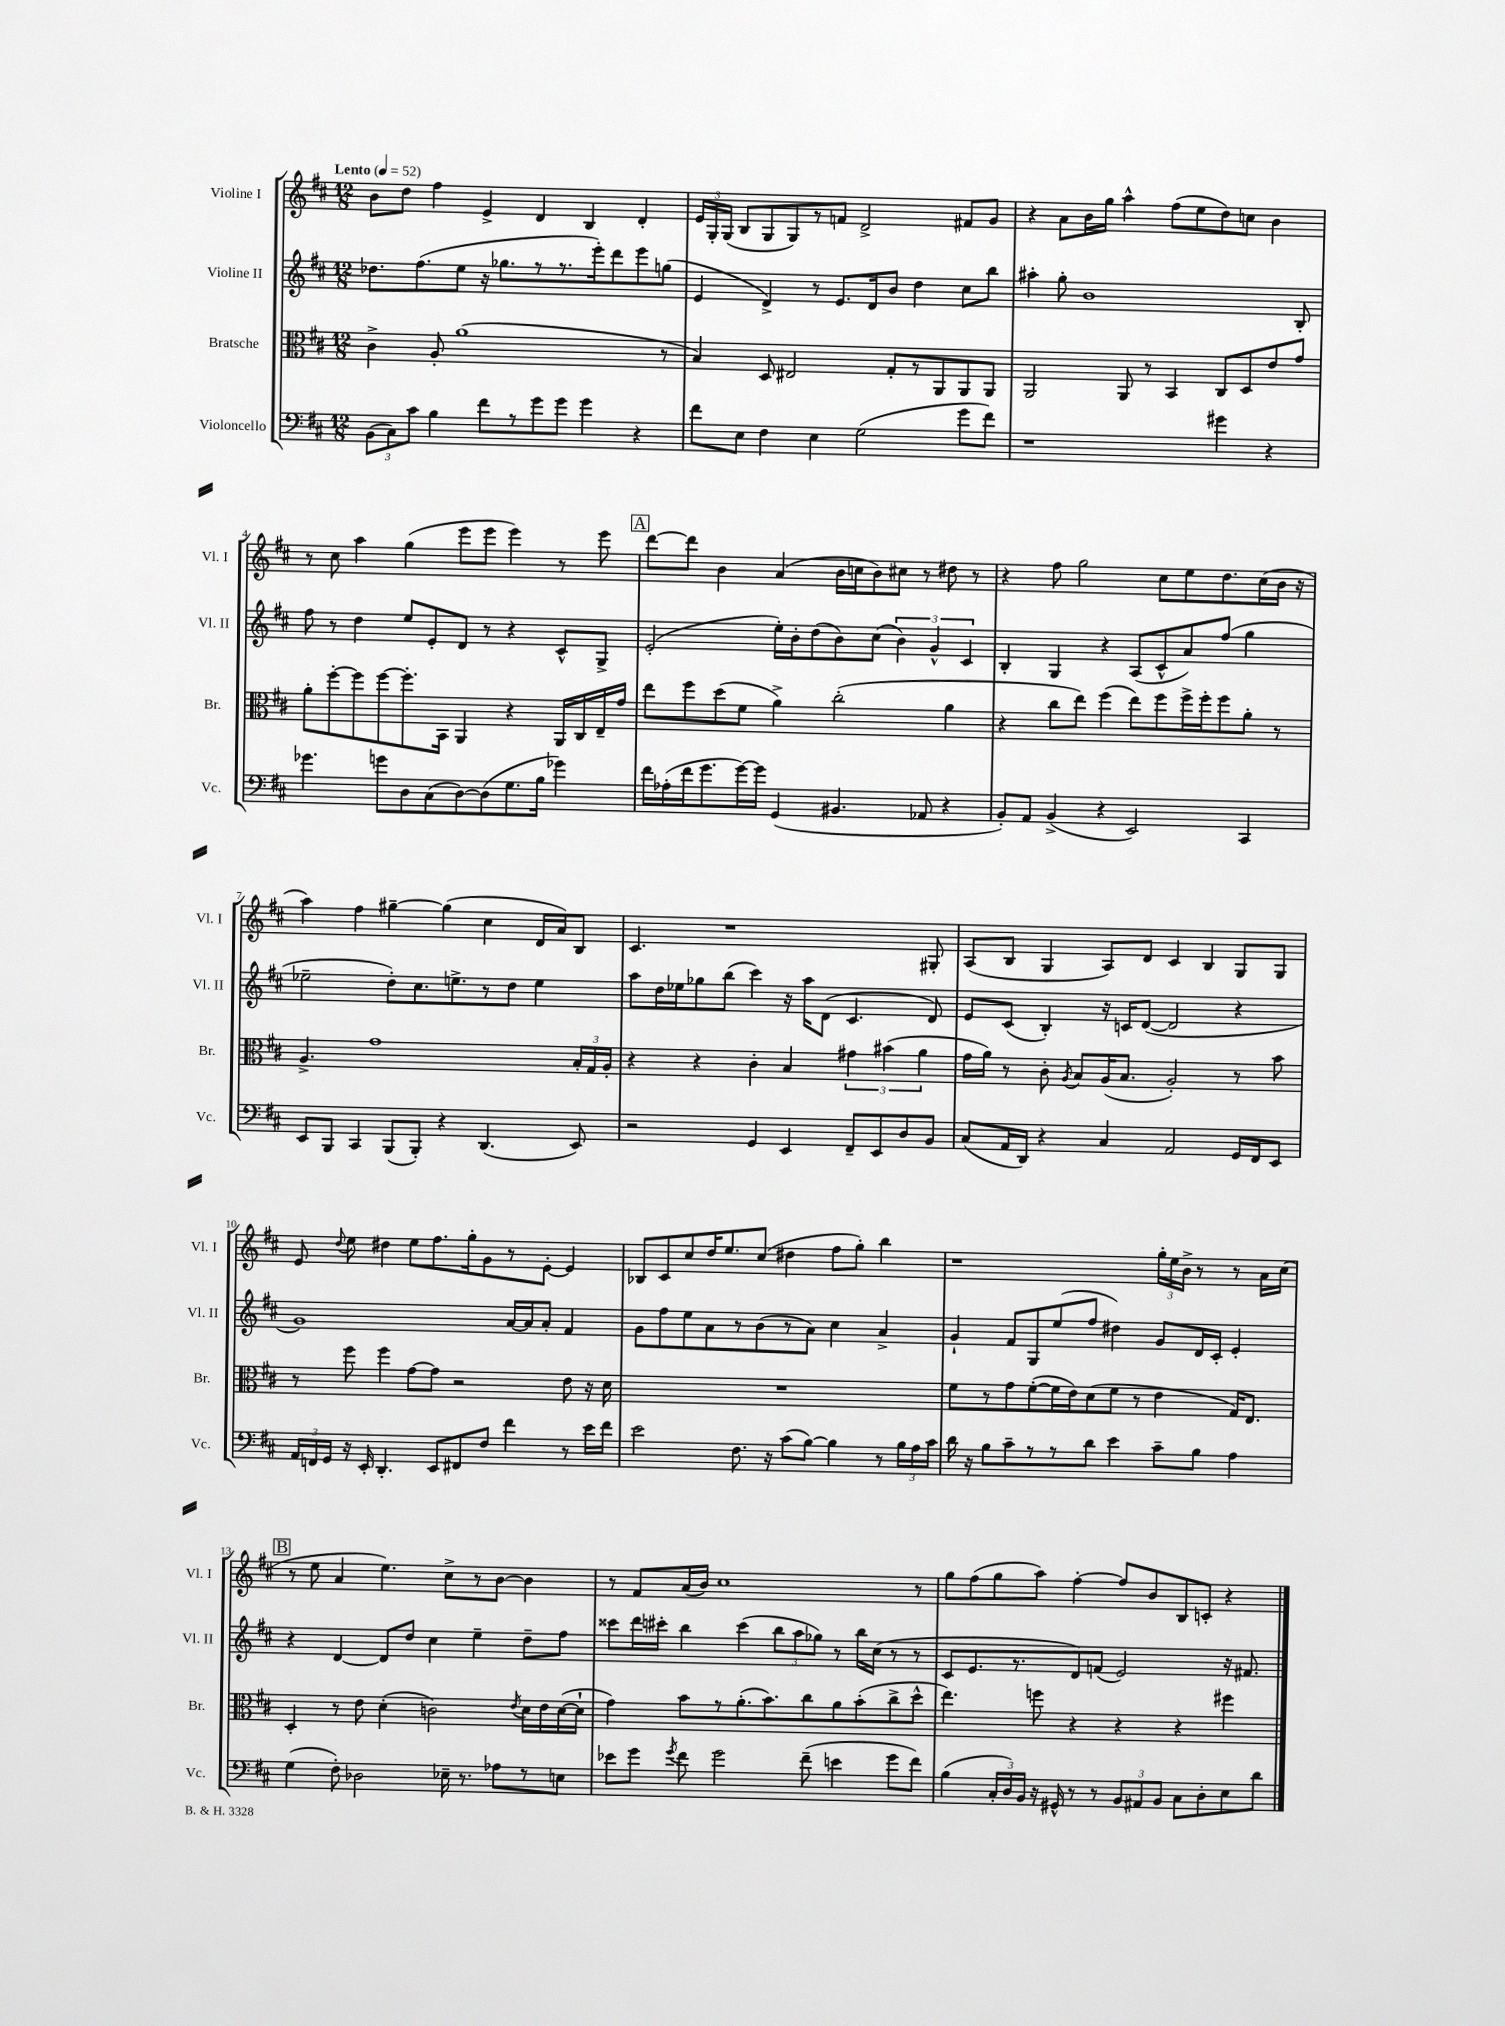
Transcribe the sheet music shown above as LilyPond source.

<<
\new StaffGroup <<
\new Staff = "s0" \with { instrumentName = "Violine I" shortInstrumentName = "Vl. I" } {
    \clef treble \key d \major \numericTimeSignature \time 12/8 \tempo "Lento" 4 = 52
    \autoBeamOff b'8[ d''8] fis''4 e'4-> d'4 b4 d'4-. |
    \tuplet 3/2 { e'16[ g16-. g16]( } b8[ g8 g8) r8 f'8] d'2-> fis'8[ g'8] |
    r4 a'8[ b'16 g''16] a''4-^ fis''8[( e''8 d''8) c''8] b'4 |
    r8 cis''8 a''4 g''4( e'''8[ e'''8] e'''4) r8 e'''8 |
    \mark \markup { \box "A" } d'''8[~ d'''8] b'4 a'4( b'16[ c''16 b'8) cis''8] r8 dis''8 r8 |
    r4 fis''8 g''2 cis''8[ e''8 d''8. cis''16( b'16] r16 |
    a''4) fis''4 gis''4~-- gis''4( cis''4 d'16[ a'16) b8] |
    cis'4. r1 gis8-. |
    a8[( b8] g4 a8[) d'8] cis'4 b4 g8[ g8] |
    e'8 \appoggiatura { d''8 } e''8 dis''4 e''8[ fis''8. g''16-. g'8 r8 e'8]~-. e'4 |
    bes8[ cis'8 cis''8 d''16 e''8. cis''8]( dis''4 fis''8[ g''8]-.) b''4 |
    r1 \tuplet 3/2 { g''16[-. e''16 b'16]-> } r8 r8 a'16[ cis''16]( |
    \mark \markup { \box "B" } r8 e''8 a'4 e''4.) cis''8[-> r8 b'8]~ b'4 |
    r8 fis'8[ a'16( b'16]) cis''1 r8 |
    g''8[ fis''8( g''8 a''8]) fis''4~-. fis''8[ b'8 b8 c'8]-. r4 \bar "|." |
}
\new Staff = "s1" \with { instrumentName = "Violine II" shortInstrumentName = "Vl. II" } {
    \clef treble \key d \major \numericTimeSignature \time 12/8
    \autoBeamOff des''8.[ fis''8.( e''8] r16 ges''8.[ r8 r8. e'''16-.) d'''8 e'''8 g''8]( |
    e'4 d'4->) r8 e'8.[ d'16 b'8] d''4 cis''8[ b''8] |
    ais''4-. g''8-. b'1 b8-. |
    fis''8 r8 d''4 e''8[ e'8-. d'8] r8 r4 cis'8[-^ g8]-> |
    \mark \markup { \box "A" } e'2-.( e''16[-.) b'16-. d''8( b'8) cis''8]( \tuplet 3/2 { b'4) g'4-^ cis'4 } |
    b4-. g4 r4 a8[( cis'8-^ a'8) fis''8]( g''4 |
    ees''2-- d''8[-.) cis''8. e''8.-> r8 d''8] e''4 |
    a''8[ d''16 ees''16 ges''8 b''8]( cis'''4) r16 a''16[ d'8]( cis'4. d'8) |
    e'8[ cis'8]( b4-.) r16 c'16[ d'8]~( d'2 r4 |
    g'1) a'16[~ a'16 a'8]-. fis'4 |
    g'8[ fis''8 e''8 a'8 r8 b'8( r8 a'8]) cis''4 a'4-> |
    g'4-! fis'8[ g8 e''8( fis''8] dis''4) g'8[ d'16 cis'16]-. e'4-. |
    \mark \markup { \box "B" } r4 d'4~ d'8[ d''8] cis''4 e''4-- d''8[-- fis''8] |
    cisis'''8[ d'''16 cis'''16]-. b''4 cis'''4( \tuplet 3/2 { b''8[ a''8 ges''8]) } r8 b''16[ cis''16]( r8 r8 |
    cis'8[ e'8. r8. d'8) f'8]( e'2) r16 fis'8. \bar "|." |
}
\new Staff = "s2" \with { instrumentName = "Bratsche" shortInstrumentName = "Br." } {
    \clef alto \key d \major \numericTimeSignature \time 12/8
    \autoBeamOff cis'4-> a8-. a'1( r8 |
    b4) d8 eis2 g8[-. r8 a,8 a,8 a,8] |
    a,2 a,8 r8 b,4 cis8[ d8 e'8 g'8] |
    a'8[-. fis''8~-. fis''8 fis''8~ fis''8.-. b,16] a,4 r4 a,16[ cis16 e16-- g'16] |
    \mark \markup { \box "A" } e''8[ fis''8 d''8( fis'8] a'4->) cis''2-.( a'4 |
    r4 cis''8[ e''8]) fis''4( e''8[) fis''8 fis''16-> fis''16-. fis''8 a'8]-. r8 |
    a4.-> g'1 \tuplet 3/2 { b16[-. g16 a16]-. } |
    r4 r4 cis'4-. b4 \tuplet 3/2 { gis'4 bis'4( a'4 } |
    g'16[ a'16]) r8 cis'8-. \acciaccatura { a8 } b8[ a16( b8.] a2-.) r8 b'8 |
    r8 fis''8 fis''4 g'8[~ g'8] r2 e'8 r16 d'16 |
    R1. |
    fis'8[ r8 g'8 fis'8~-.( fis'16 e'16) d'8( fis'8] r8 e'4 g16[) e8.] |
    \mark \markup { \box "B" } d4-. r8 e'8 d'4-.( c'2) \acciaccatura { e'8 } d'16[ e'16 d'16~( d'16]-! |
    g'4) b'8[ r8 a'8.-.( b'8.) cis''8 a'8 b'8-.( cis''8-> d''8]-^ |
    e''4.) f''8 r4 r4 r4 fis''4 \bar "|." |
}
\new Staff = "s3" \with { instrumentName = "Violoncello" shortInstrumentName = "Vc." } {
    \clef bass \key d \major \numericTimeSignature \time 12/8
    \autoBeamOff \tuplet 3/2 { b,8[( cis8) cis'8] } b4 fis'8[ r8 g'8 g'8] g'4 r4 |
    fis'8[ e8] fis4 e4 g2( g'8[ fis'8]) |
    r1 gis'4 r4 |
    ges'4. g'8[ d8 cis8( d8~) d8( g8. b16] ges'4) |
    \mark \markup { \box "A" } fis'16[ aes16-.( fis'16 g'8. g'16~) g'16] g,4( bis,4. aes,8 r4 |
    b,8[-.) a,8] b,4->( r4 e,2) cis,4 |
    e,8[ b,,8] cis,4 b,,8[( b,,8]-.) r4 d,4.( e,8) |
    r2 g,4 e,4 fis,8[-- e,8 d8 b,8] |
    cis8[( a,16 d,16]) r4 cis4 a,2 g,16[ fis,16 e,8] |
    \tuplet 3/2 { a,16[ f,16 g,16] } r16 e,16-. d,4.-. e,8[ fis,8 fis8] fis'4 r8 e'16[ fis'16] |
    e'2 fis8. r16 cis'8[( b8]~) b4 r8 \tuplet 3/2 { b16[ a16 cis'16] } |
    d'16 r16 b8[ cis'8-- r8 r8 d'8] e'4 cis'8[-- b8] a4 |
    \mark \markup { \box "B" } g4( fis8-.) des2 ees16-- r8. aes8[ r8 e8] |
    ees'8[ g'8] \acciaccatura { g'8 } fis'8 g'2 fis'8--( e'4 g'8[ fis'8]) |
    b4( \tuplet 3/2 { cis16[-. d16) b,16] } r16 gis,16-^ r8 r8 \tuplet 3/2 { b,8[ ais,8 b,8] } cis8[ d8-. e8 d'8] \bar "|." |
}
>>
>>
